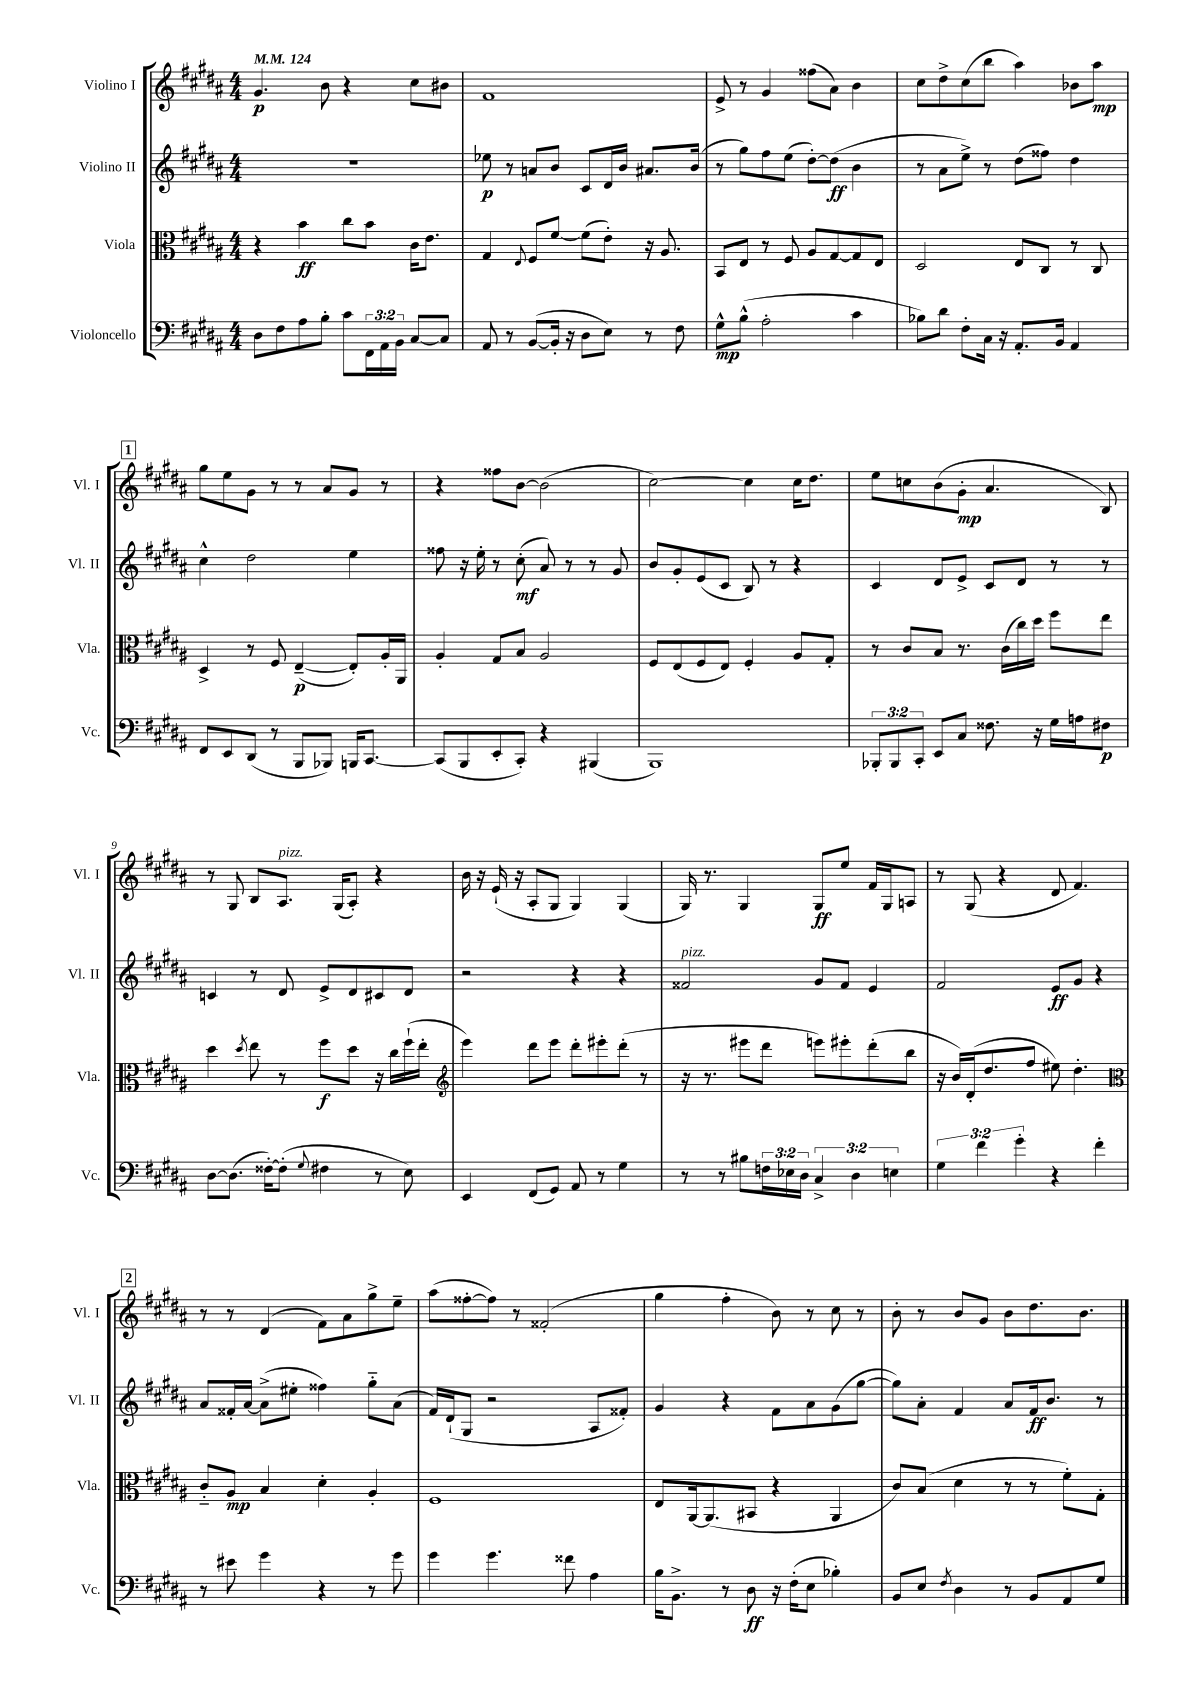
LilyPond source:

<<
\new StaffGroup <<
\new Staff = "s0" \with { instrumentName = "Violino I" shortInstrumentName = "Vl. I" } {
    \clef treble \key b \major \numericTimeSignature \time 4/4 \tempo 4 = 124
    gis'4.\p b'8 r4 cis''8 bis'8 |
    fis'1 |
    e'8-> r8 gis'4 fisis''8( ais'8) b'4 |
    cis''8 dis''8-> cis''8( b''8 ais''4) bes'8 ais''8\mp |
    \mark \markup { \box "1" } gis''8 e''8 gis'8 r8 r8 ais'8 gis'8 r8 |
    r4 fisis''8 b'8~ b'2( |
    cis''2~) cis''4 cis''16 dis''8. |
    e''8 c''8 b'8( gis'8-.\mp ais'4. b8) |
    r8 gis8 b8 ais8.^\markup { \italic "pizz." } gis16( ais8-.) r4 |
    b'16 r16 e'16-!( r16 ais8-. gis8 gis4) gis4( |
    gis16) r8. gis4 gis8\ff e''8 fis'16 gis16 a8 |
    r8 gis8( r4 dis'8 fis'4.) |
    \mark \markup { \box "2" } r8 r8 dis'4( fis'8) ais'8 gis''8-> e''8-- |
    ais''8( fisis''8~-. fisis''8) r8 fisis'2-.( |
    gis''4 fis''4-. b'8) r8 cis''8 r8 |
    b'8-. r8 b'8 gis'8 b'8 dis''8. b'8. \bar "|." |
}
\new Staff = "s1" \with { instrumentName = "Violino II" shortInstrumentName = "Vl. II" } {
    \clef treble \key b \major \numericTimeSignature \time 4/4
    R1 |
    ees''8\p r8 a'8 b'8 cis'8 dis'16 b'16 ais'8. b'16( |
    r8 gis''8) fis''8 e''8( dis''8~-.) dis''8\ff( b'4 |
    r8 ais'8 e''8->) r8 dis''8( fisis''8) dis''4 |
    \mark \markup { \box "1" } cis''4-^ dis''2 e''4 |
    fisis''8 r16 e''16-. r8 cis''8-.\mf( ais'8) r8 r8 gis'8 |
    b'8 gis'8-. e'8( cis'8 b8) r8 r4 |
    cis'4 dis'8 e'8-> cis'8 dis'8 r8 r8 |
    c'4 r8 dis'8 e'8-> dis'8 cis'8 dis'8 |
    r2 r4 r4 |
    fisis'2^\markup { \italic "pizz." } gis'8 fisis'8 e'4 |
    fis'2 e'8\ff gis'8 r4 |
    \mark \markup { \box "2" } ais'8 fisis'16-. ais'16~ ais'8->( eis''8-. fisis''4) gis''8-_ ais'8( |
    fis'16) dis'16-!( gis8 r2 ais8 fisis'8-.) |
    gis'4 r4 fis'8 ais'8 gis'8( gis''8~ |
    gis''8) ais'8-. fis'4 ais'8 fis'16\ff b'8. r8 \bar "|." |
}
\new Staff = "s2" \with { instrumentName = "Viola" shortInstrumentName = "Vla." } {
    \clef alto \key b \major \numericTimeSignature \time 4/4
    r4 b'4\ff cis''8 b'8 cis'16 e'8. |
    gis4 \appoggiatura { e8 } fis8 fis'8~ fis'8( e'8-.) r16 ais8. |
    b,8 e8 r8 fis8 ais8 gis8~ gis8 e8 |
    dis2 e8 cis8 r8 cis8 |
    \mark \markup { \box "1" } dis4-> r8 fis8 e4~--\p( e8-.) ais16-. ais,16 |
    ais4-. gis8 b8 ais2 |
    fis8 e8( fis8 e8) fis4-. ais8 gis8-. |
    r8 cis'8 b8 r8. cis'16( cis''16) dis''16 fis''8 e''8 |
    dis''4 \acciaccatura { dis''8 } e''8 r8 fis''8\f dis''8 r16 cis''16 fis''16-!( e''16-. |
    \clef treble e'''4) dis'''8 e'''8 dis'''8-. eis'''8-. dis'''8-.( r8 |
    r16 r8. eis'''8 dis'''8 e'''8) eis'''8-. dis'''8-.( b''8 |
    r16 b'16) dis'16-.( dis''8. fis''8 eis''8) dis''4.-. |
    \mark \markup { \box "2" } \clef alto cis'8-_ ais8\mp b4 dis'4-. ais4-. |
    fis1 |
    e8 ais,16~ ais,8.( bis,8 r4 ais,4 |
    cis'8) b8( dis'4 r8 r8 fis'8-.) gis8-. \bar "|." |
}
\new Staff = "s3" \with { instrumentName = "Violoncello" shortInstrumentName = "Vc." } {
    \clef bass \key b \major \numericTimeSignature \time 4/4 \override Staff.TupletNumber.text = #tuplet-number::calc-fraction-text
    dis8 fis8 ais8 b8-. cis'8 \tuplet 3/2 { fis,16 ais,16 b,16 } cis8~ cis8 |
    ais,8 r8 b,8~( b,16-. r16 dis8 e8) r8 fis8 |
    gis8-^\mp b8-^( ais2-. cis'4 |
    bes8) dis'8 fis8-. cis16 r16 ais,8.-. b,16 ais,4 |
    \mark \markup { \box "1" } fis,8 e,8 dis,8( r8 b,,8 bes,,8) b,,16 cis,8.~ |
    cis,8( b,,8 e,8-. cis,8-.) r4 bis,,4( |
    b,,1) |
    \tuplet 3/2 { bes,,8-. bes,,8 cis,8-. } e,8 cis8 fisis8. r16 gis16 a16 fis8\p |
    dis8~ dis8.( fisis16~-.) fisis8-.( \appoggiatura { gis8 } fis4 r8 e8) |
    e,4 fis,8( gis,8) ais,8 r8 gis4 |
    r8 r8 bis8 \tuplet 3/2 { f16 ees16 dis16 } \tuplet 3/2 { cis4-> dis4 e4 } |
    \tuplet 3/2 { gis4 fis'4 gis'4-. } r4 fis'4-. |
    \mark \markup { \box "2" } r8 eis'8 gis'4 r4 r8 gis'8 |
    gis'4 gis'4. fisis'8 ais4 |
    b16 b,8.-> r8 dis8\ff r16 fis16-.( e8 bes4-.) |
    b,8 e8 \acciaccatura { fis8 } dis4 r8 b,8 ais,8 gis8 \bar "|." |
}
>>
>>
